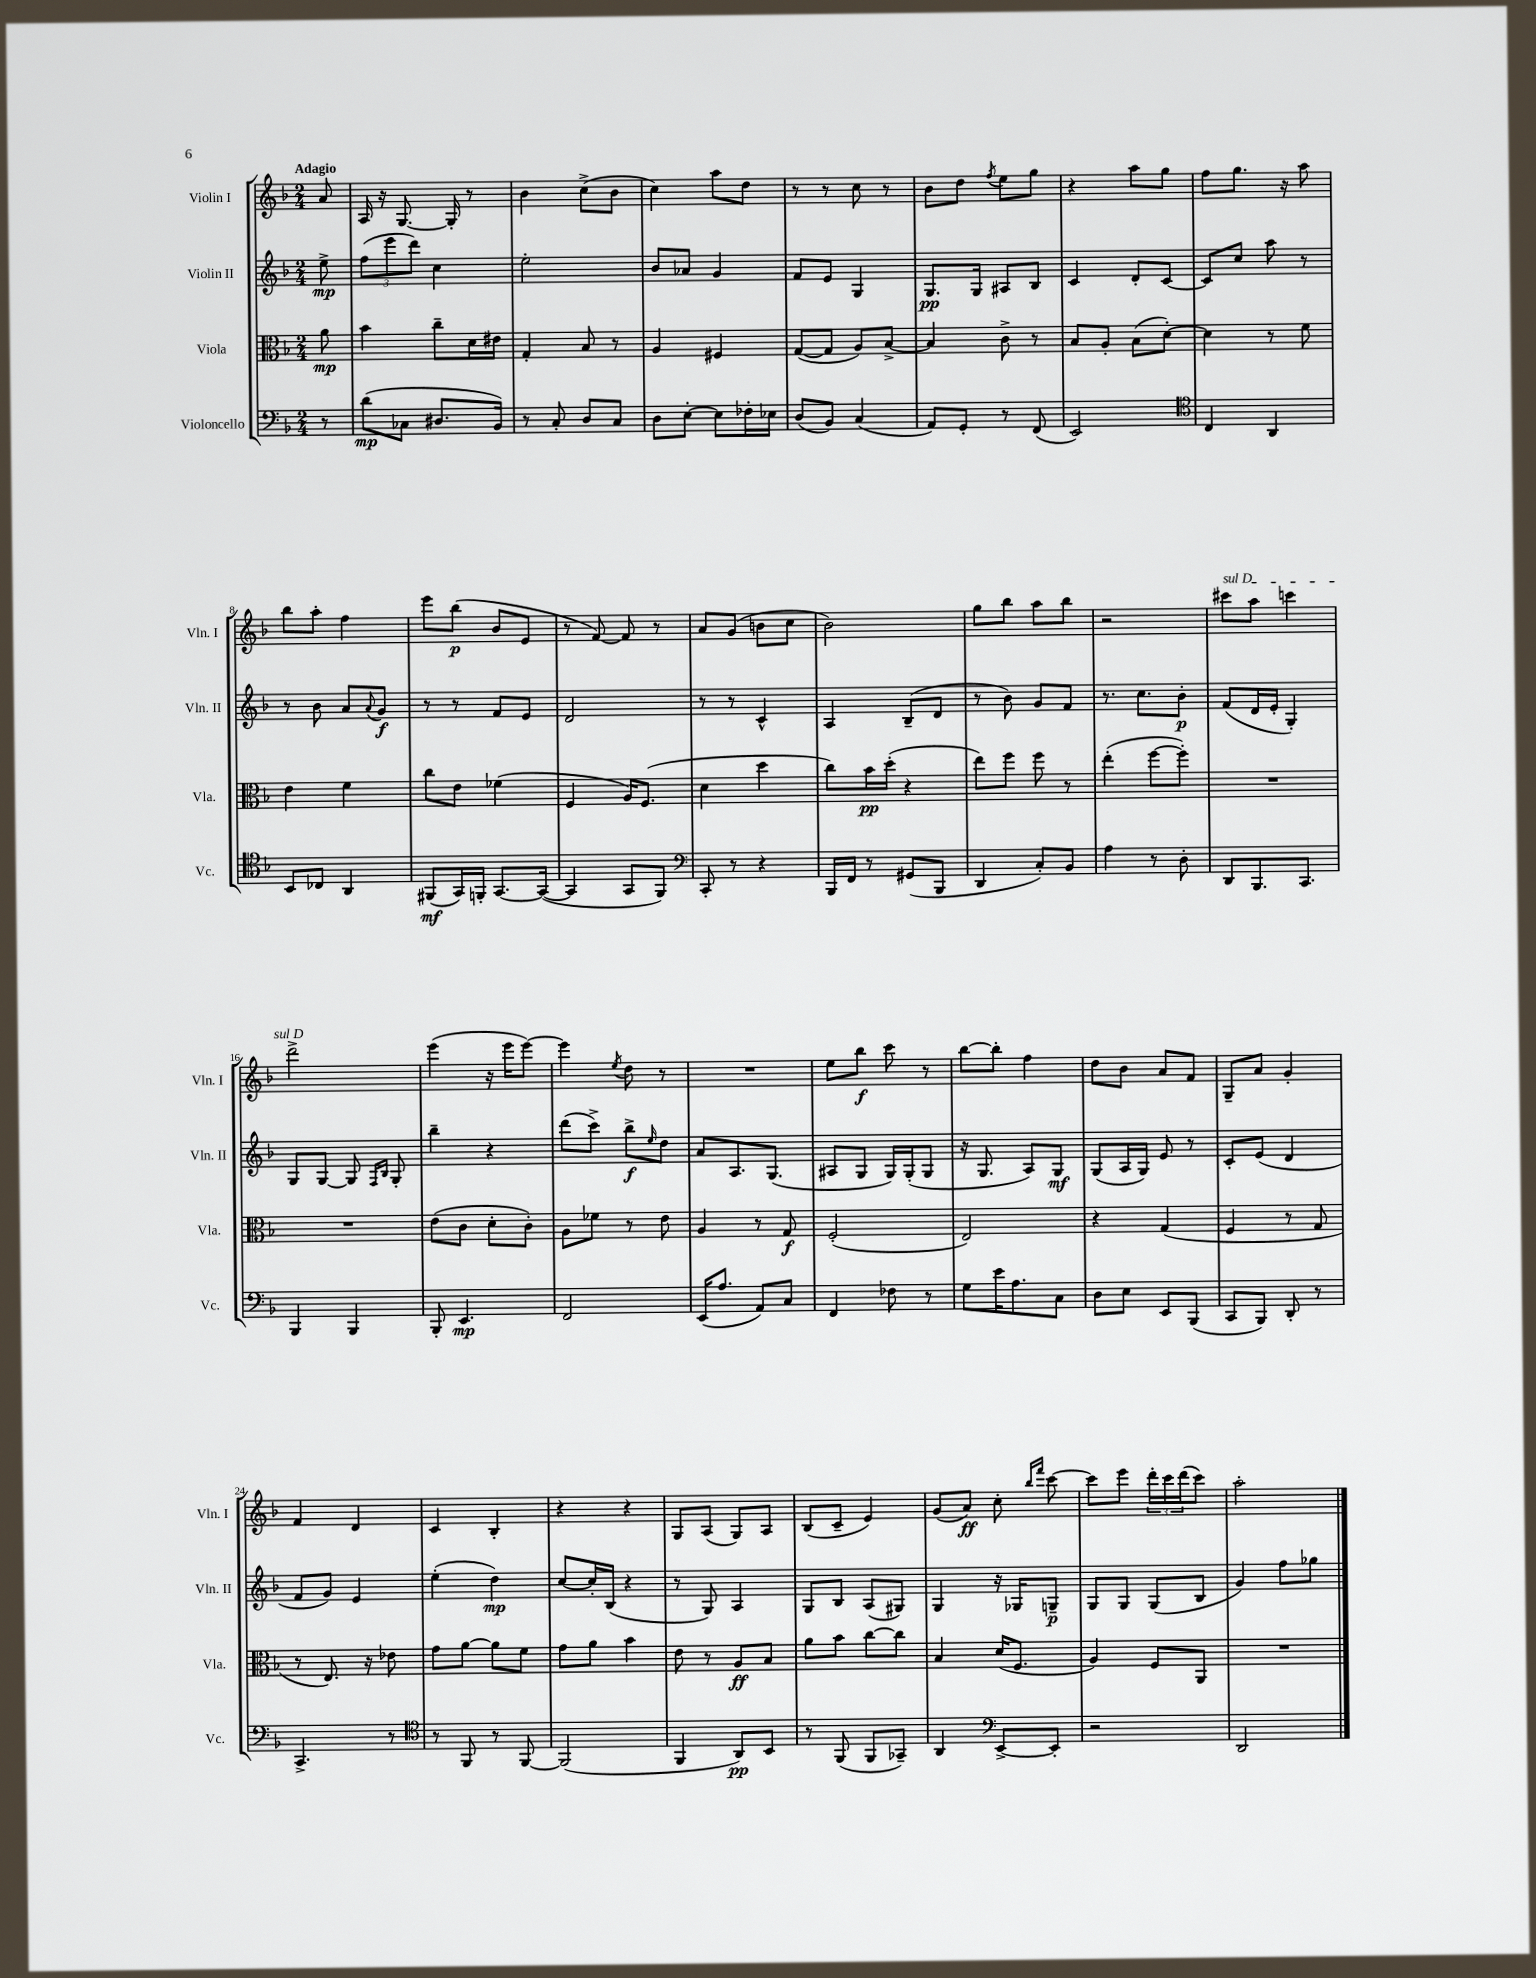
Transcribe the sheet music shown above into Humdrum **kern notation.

**kern	**kern	**kern	**kern
*staff4	*staff3	*staff2	*staff1
*clefF4	*clefC3	*clefG2	*clefG2
*k[b-]	*k[b-]	*k[b-]	*k[b-]
*M2/4	*M2/4	*M2/4	*M2/4
8r	8a	8ee^	8a
=	=	=	=
(8d	4b-	(12ff	16A
.	.	.	16r
.	.	12eee	.
8C-	.	.	[8.G
.	.	12ddd)	.
8.D#	8cc~	4cc	.
.	.	.	16G']
.	16d	.	8r
16BB-)	16e#	.	.
=	=	=	=
8r	4G'	2ee'	4b-
8C'	.	.	.
8D	8B-	.	(8cc^
8C	8r	.	8b-
=	=	=	=
8D	4A	8b-	4cc)
[8E'	.	8a-	.
8E]	4F#	4g	8aa
16F-'	.	.	8dd
16E-	.	.	.
=	=	=	=
(8D	([8G	8f	8r
8BB-)	8G]	8e	8r
(4C	8A)	4G	8cc
.	[8B-^	.	8r
=	=	=	=
8AA)	4B-]	8.G	8b-
8GG'	.	.	8dd
.	.	16G	.
.	.	.	8qff
8r	8c^	8A#	8ee
(8FF	8r	8B-	8gg
=	=	=	=
2EE)	8B-	4c	4r
.	8A'	.	.
.	(8B-	8d'	8aa
.	[8d')	[8c	8gg
=	=	=	=
*clefC4	*	*	*
4C	4d]	8c]	8ff
.	.	8cc	8.gg
4AA	8r	8aa	.
.	.	.	16r
.	8f	8r	8aa
=	=	=	=
8BB-	4e	8r	8bb-
8C-	.	8b-	8aa'
4AA	4f	8a	4ff
.	.	8qqa	.
.	.	8g	.
=	=	=	=
(8FF#	8cc	8r	8eee
16GG)	8e	8r	(8bb-
16FF'	.	.	.
[8.GG	(4f-	8f	8b-
.	.	8e	8e
(16GG_	.	.	.
=	=	=	=
4GG]	4F	2d	8r
.	.	.	[8f)
8GG	16A)	.	8f]
.	(8.F	.	.
8FF)	.	.	8r
=	=	=	=
*clefF4	*	*	*
8CC'	4d	8r	8a
8r	.	8r	(8g
4r	4dd	4c^^	8b
.	.	.	8cc
=	=	=	=
16BBB-	8cc)	4A	2b-)
16FF	.	.	.
8r	16b-	.	.
.	(16dd'	.	.
(8GG#	4r	(8B-~	.
8BBB-	.	8d	.
=	=	=	=
4DD	8ee)	8r	8gg
.	8ff	8b-)	8bb-
8C')	8ff	8g	8aa
8BB-	8r	8f	8bb-
=	=	=	=
4A	(4ee'	8.r	2r
.	.	8.cc	.
8r	[8ff	.	.
8D'	8ff'])	8b-'	.
=	=	=	=
8DD	2r	(8f	8ccc#
8.BBB-	.	16d	8aa
.	.	16e'	.
.	.	4G')	4ccc
8.CC	.	.	.
=	=	=	=
4BBB-	2r	8G	2ddd^
.	.	[8G	.
4BBB-	.	8G]	.
.	.	16qqF	.
.	.	16qqB-	.
.	.	8G'	.
=	=	=	=
8BBB-'	(8e	4bb-~	(4eee
4.EE	8c	.	.
.	8d'	4r	16r
.	.	.	16eee
.	8c')	.	[8eee)
=	=	=	=
2FF	8A	(8ddd	4eee]
.	8f-	8ccc^)	.
.	.	.	8qee
.	8r	8bb-^	8dd
.	.	16qqee	.
.	8e	8dd	8r
=	=	=	=
(16EE	4A	8a	2r
8.A	.	.	.
.	.	8.A	.
8AA)	8r	.	.
.	.	(8.G	.
8C	8G	.	.
=	=	=	=
4FF	(2F'	8A#	8ee
.	.	8G	8bb-
8F-	.	16G)	8ccc
.	.	(16G'	.
8r	.	8G	8r
=	=	=	=
8G	2E)	16r	[8bb-
.	.	8.G	.
16e	.	.	8bb-']
8.A	.	.	.
.	.	8A)	4ff
8C	.	8G	.
=	=	=	=
8D	4r	(8G	8dd
8E	.	16A	8b-
.	.	16G)	.
8EE	(4G	8e	8a
(8BBB-	.	8r	8f
=	=	=	=
8CC	4F	8c'	8G~
8BBB-)	.	(8e	8a
8DD'	8r	4d	4g'
8r	8G	.	.
=	=	=	=
4.CC^	8r	8f	4f
.	8.E)	8g)	.
.	.	4e	4d
.	16r	.	.
8r	8e-	.	.
=	=	=	=
*clefC4	*	*	*
8r	8g	(4ee'	4c
8FF	[8a	.	.
8r	8a]	4dd)	4B-'
[8FF	8f	.	.
=	=	=	=
(2FF]	8g	[8cc	4r
.	8a	16cc']	.
.	.	(16B-	.
.	4b-	4r	4r
=	=	=	=
4FF	8e	8r	8G
.	8r	8G)	(8A
8AA)	8A	4A	8G)
8BB-	8B-	.	8A
=	=	=	=
8r	8a	8G	(8B-
(8FF	8b-	8B-	8c~
8FF	[8cc	(8A	4e)
8GG-~)	8cc]	8G#)	.
=	=	=	=
4AA	4B-	4G	(8g
.	.	.	8a)
*clefF4	*	*	*
[8EE^	(16d	16r	8cc'
.	8.F	16G-	.
.	.	.	16qqbb-
.	.	.	16qqfff
8EE']	.	8G~	[8ccc
=	=	=	=
2r	4A)	8G	8ccc]
.	.	8G	8eee
.	8F	(8G	24ddd'
.	.	.	24ccc
.	.	.	(24ddd
.	8AA	8B-	8ccc)
=	=	=	=
2DD	2r	4g)	2aa'
.	.	8ff	.
.	.	8gg-	.
==	==	==	==
*-	*-	*-	*-
